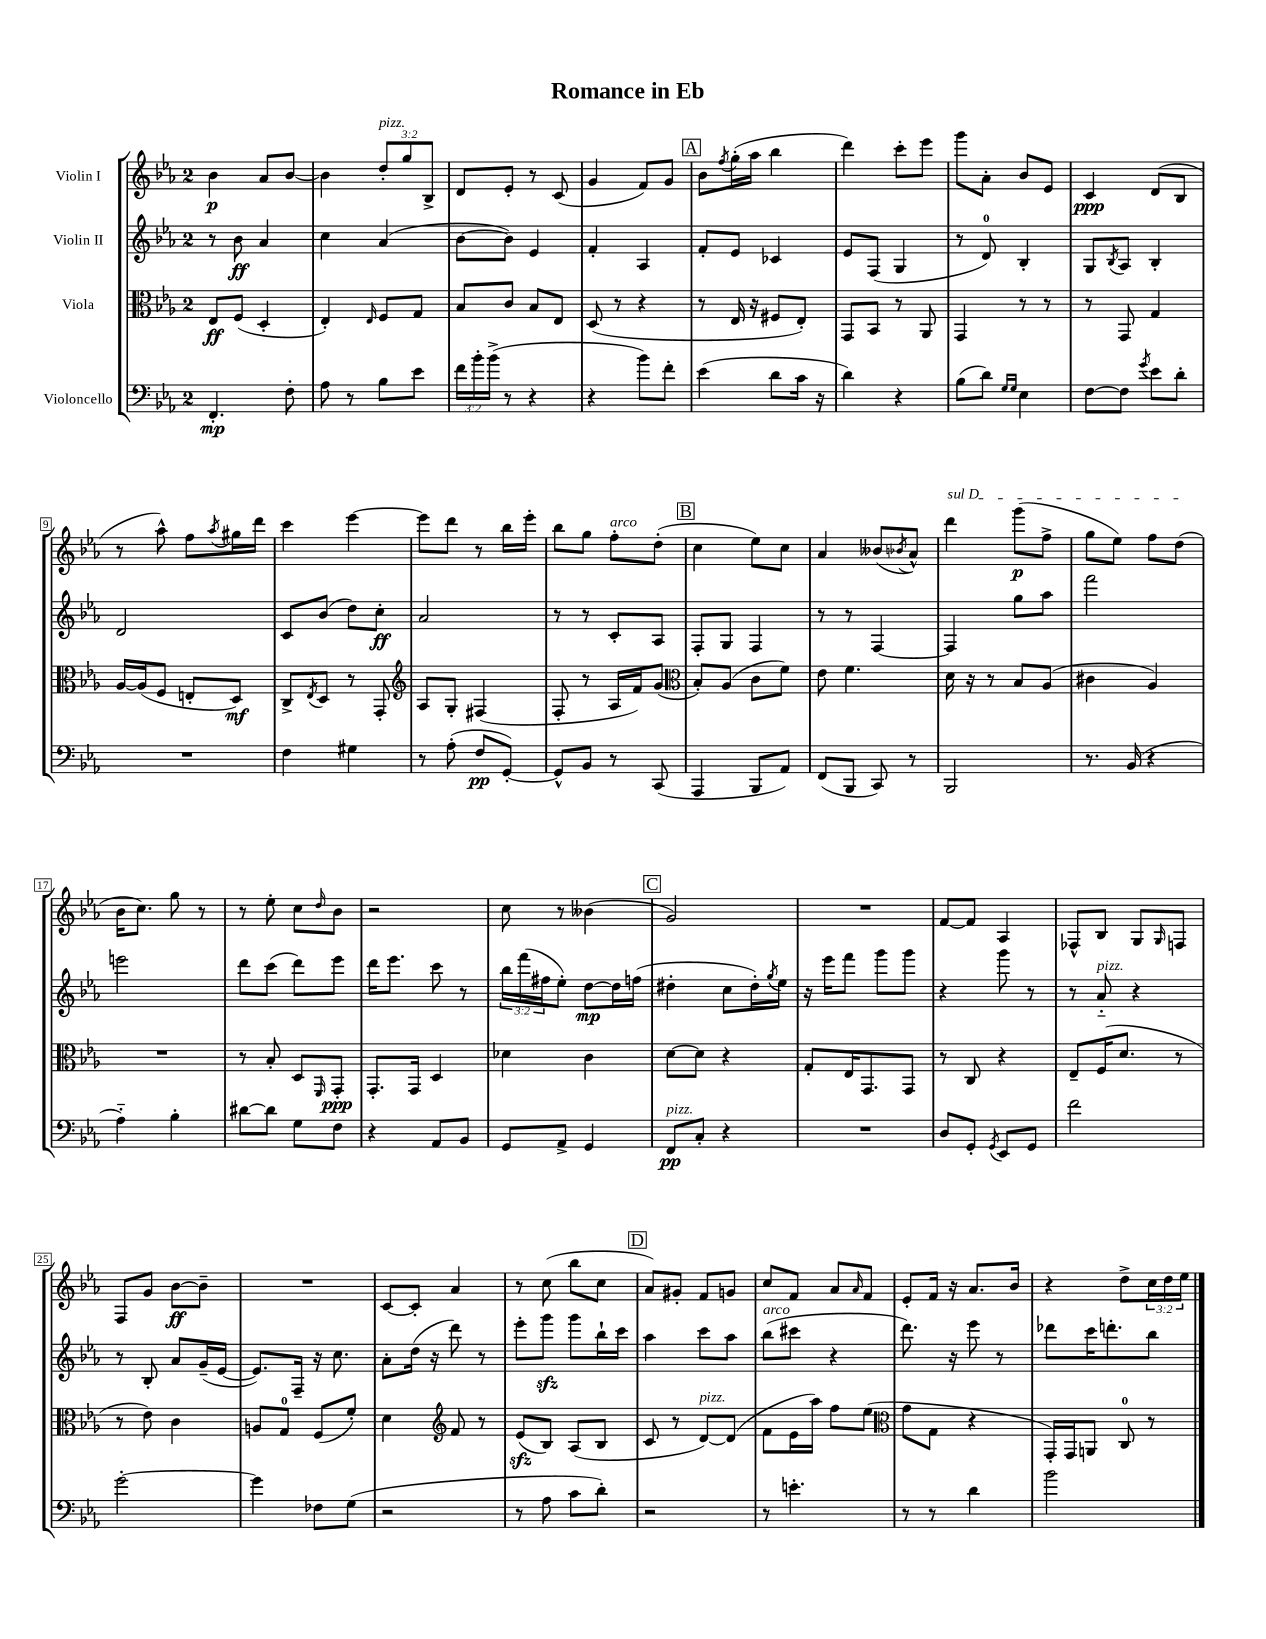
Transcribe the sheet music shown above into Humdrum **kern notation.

**kern	**kern	**kern	**kern
*staff4	*staff3	*staff2	*staff1
*clefF4	*clefC3	*clefG2	*clefG2
*k[b-e-a-]	*k[b-e-a-]	*k[b-e-a-]	*k[b-e-a-]
*M2/4	*M2/4	*M2/4	*M2/4
4.FF'	8E-	8r	4b-
.	(8F	8b-	.
.	4D'	4a-	8a-
8F'	.	.	[8b-
=	=	=	=
8A-	4E-')	4cc	4b-]
8r	.	.	.
.	16qqE-	.	.
8B-	8F	(4a-	12dd'
.	.	.	12gg
8e-	8G	.	.
.	.	.	12B-^
=	=	=	=
24f	8B-	[8b-	8d
24b-'	.	.	.
(24b-^	.	.	.
8r	8c	8b-])	8e-'
4r	8B-	4e-	8r
.	8E-	.	(8c
=	=	=	=
4r	(8D	4f'	4g
.	8r	.	.
8b-)	4r	4A-	8f)
8f'	.	.	8g
=	=	=	=
(4e-	8r	8f'	8b-
.	.	.	8qff
.	16E-	8e-	(16gg'
.	16r	.	16aa-
8d	8F#	4c-	4bb-
16c	8E-')	.	.
16r	.	.	.
=	=	=	=
4d)	8GG	8e-	4ddd)
.	8BB-	(8F	.
4r	8r	4G	8ccc'
.	8AA-	.	8eee-
=	=	=	=
(8B-	4GG	8r	8ggg
8d)	.	8d)	8a-'
16qqG	.	.	.
16qqG	.	.	.
4E-	8r	4B-'	8b-
.	8r	.	8e-
=	=	=	=
[8F	8r	8G	4c
.	.	8qB-	.
8F]	8GG	8A-	.
8qg	.	.	.
8e-	4G	4B-'	(8d
8d'	.	.	8B-
=	=	=	=
2r	[16A-	2d	8r
.	(16A-]	.	.
.	8F	.	8aa-^^)
.	8E'	.	8ff
.	.	.	8qaa-
.	8D)	.	16gg#
.	.	.	16ddd
=	=	=	=
4F	8C^	8c	4ccc
.	8qE-	.	.
.	8D	(8b-	.
4G#	8r	8dd)	[4eee-
.	8GG'	8cc'	.
=	=	=	=
*	*clefG2	*	*
8r	8A-	2a-	8eee-]
(8A-'	8G'	.	8ddd
8F	(4F#	.	8r
[8GG')	.	.	16bb-
.	.	.	16eee-'
=	=	=	=
8GG^^]	8F'	8r	8bb-
8BB-	8r	8r	8gg
8r	16A-	8c'	8ff'
.	16f)	.	.
(8CC	(8g	8A-	(8dd'
=	=	=	=
*	*clefC3	*	*
4AAA-	8B-')	8F'	4cc
.	(8A-	8G	.
8BBB-	8c	4F	8ee-)
8AA-)	8f)	.	8cc
=	=	=	=
(8FF	8e-	8r	4a-
8BBB-	4.f	8r	.
8CC)	.	[4F	(8b--
.	.	.	8qb-
8r	.	.	8a-^^)
=	=	=	=
2BBB-	16d	4F]	4ddd
.	16r	.	.
.	8r	.	.
.	8B-	8gg	(8ggg
.	(8A-	8aa-	8ff^
=	=	=	=
8.r	4c#	2fff	8gg
.	.	.	8ee-)
(16BB-	.	.	.
4r	4A-)	.	8ff
.	.	.	(8dd
=	=	=	=
4A-'~)	2r	2eee	16b-
.	.	.	8.cc)
4B-'	.	.	8gg
.	.	.	8r
=	=	=	=
[8d#	8r	8ddd	8r
8d#]	8B-'	(8ccc	8ee-'
8G	8D	8ddd)	8cc
.	16qqFF	.	16qqdd
8F	8GG'	8eee-	8b-
=	=	=	=
4r	8.GG'	16ddd	2r
.	.	8.eee-	.
.	16GG	.	.
8AA-	4D	8ccc	.
8BB-	.	8r	.
=	=	=	=
8GG	4d-	24bb-	8cc
.	.	(24fff	.
.	.	24ff#	.
8AA-^	.	8ee-')	8r
4GG	4c	[8dd	(4b--
.	.	16dd]	.
.	.	(16ff	.
=	=	=	=
8FF	[8d	4dd#'	2g)
8C'	8d]	.	.
4r	4r	8cc	.
.	.	16dd#')	.
.	.	8qgg	.
.	.	16ee-	.
=	=	=	=
2r	8G'	16r	2r
.	.	16eee-	.
.	16E-	8fff	.
.	8.GG	.	.
.	.	8ggg	.
.	8GG	8ggg	.
=	=	=	=
8D	8r	4r	[8f
8GG'	8C	.	8f]
8qGG	.	.	.
8EE-	4r	8ggg	4A-
8GG	.	8r	.
=	=	=	=
2f	8E-~	8r	8F-^^
.	(16F	8a-'~	8B-
.	8.d	.	.
.	.	4r	8G
.	.	.	16qqG
.	8r	.	8F
=	=	=	=
[2g'	8r	8r	8F
.	8e-)	8B-'	8g
.	4c	8a-	[8b-
.	.	(16g~	8b-~]
.	.	[16e-	.
=	=	=	=
4g]	8A	8.e-])	2r
.	8G	.	.
.	.	16F~	.
8F-	(8F	16r	.
.	.	8.cc	.
(8G	8f')	.	.
=	=	=	=
2r	4d	8a-'	[8c
.	.	(16dd	8c']
.	.	16r	.
*	*clefG2	*	*
.	8f	8ddd)	4a-
.	8r	8r	.
=	=	=	=
8r	(8e-	8eee-'	8r
8A-	8B-)	8ggg	(8cc
8c	(8A-	8ggg	8bb-
8d')	8B-	16bb-`	8cc
.	.	16ccc	.
=	=	=	=
2r	8c	4aa-	8a-)
.	8r	.	8g#'
.	[8d)	8ccc	8f
.	(8d]	8aa-	8g
=	=	=	=
8r	8f	(8bb-	8cc
4.e'	16e-	8ccc#	8f
.	16aa-)	.	.
.	8ff	4r	8a-
.	.	.	16qqa-
.	(8ee-	.	8f
=	=	=	=
*	*clefC3	*	*
8r	8g	8.ddd)	8e-'
8r	8G	.	16f
.	.	16r	16r
4d	4r	8eee-	8.a-
.	.	8r	.
.	.	.	16b-
=	=	=	=
2b-	16GG')	8ddd-	4r
.	16GG	.	.
.	8AA	16ccc	.
.	.	8.ddd'	.
.	8C	.	8dd^
.	8r	8bb-	24cc
.	.	.	24dd
.	.	.	24ee-
==	==	==	==
*-	*-	*-	*-
